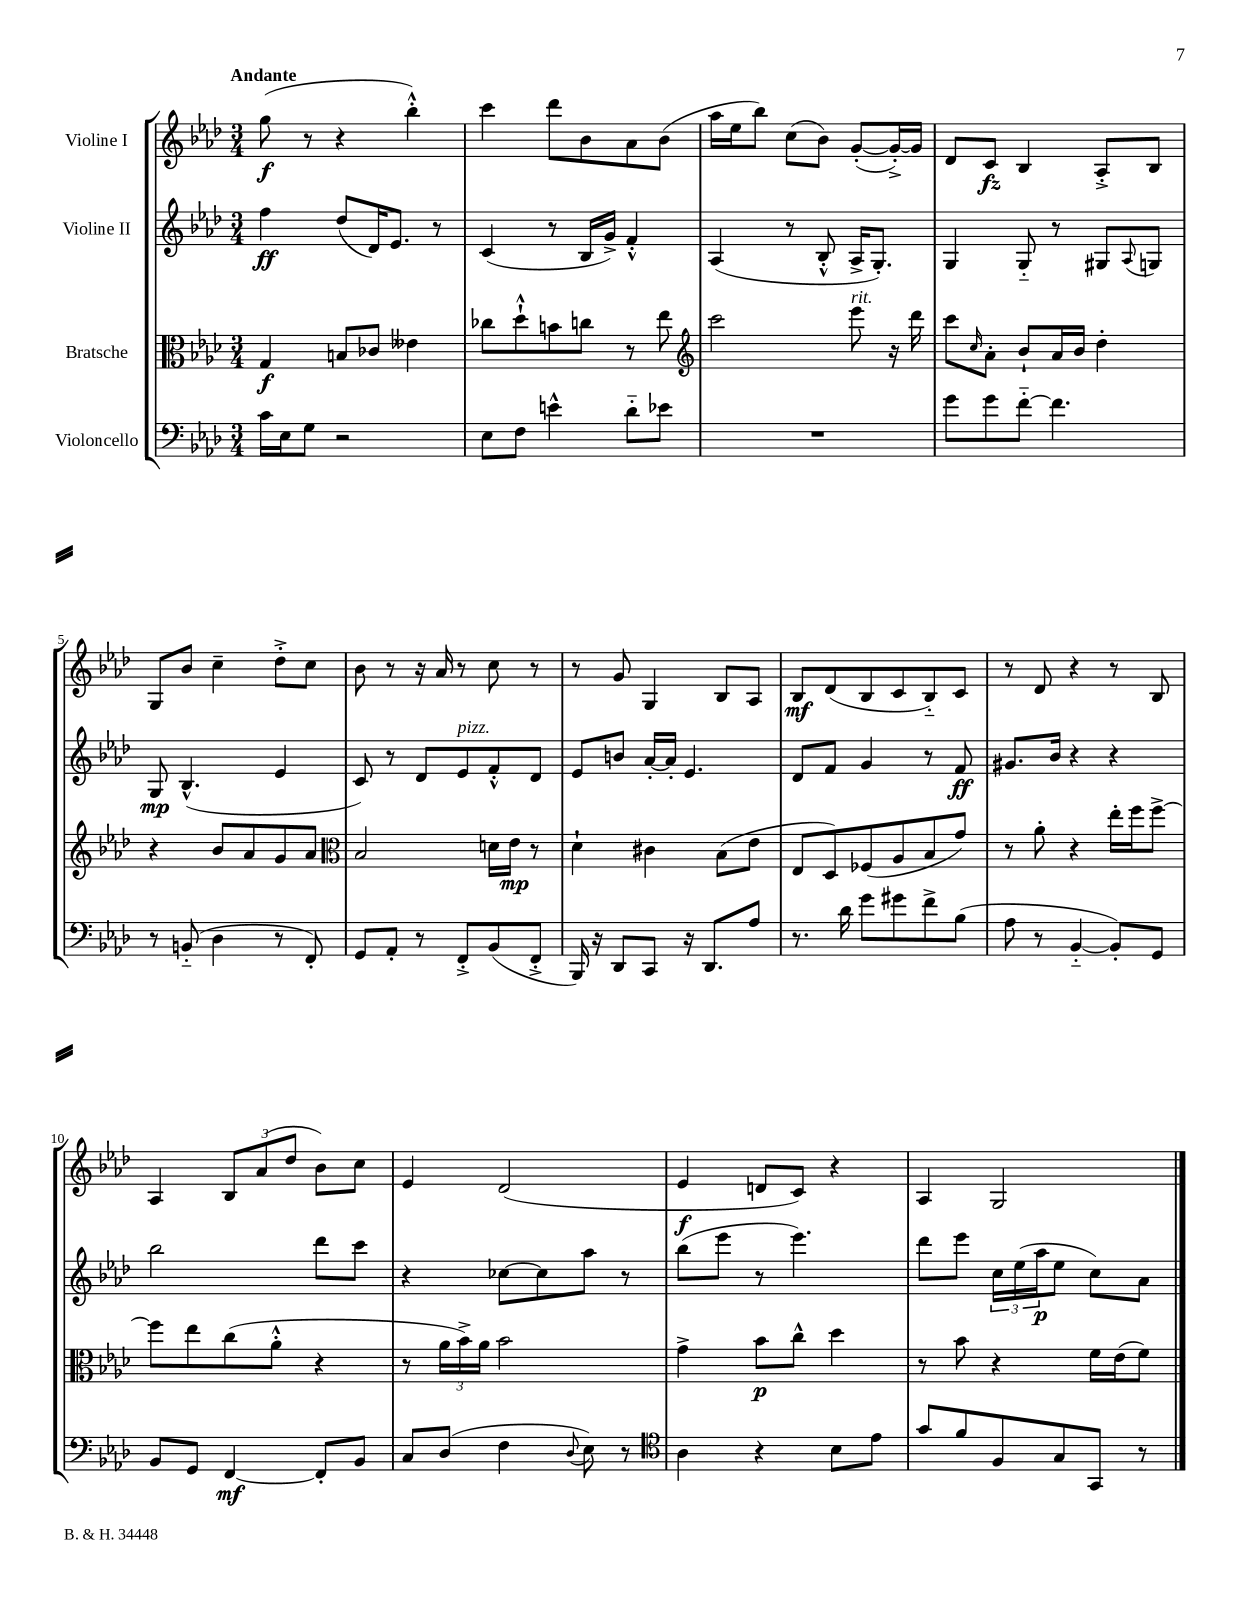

**kern	**kern	**kern	**kern
*staff4	*staff3	*staff2	*staff1
*clefF4	*clefC3	*clefG2	*clefG2
*k[b-e-a-d-]	*k[b-e-a-d-]	*k[b-e-a-d-]	*k[b-e-a-d-]
*M3/4	*M3/4	*M3/4	*M3/4
16c\LL	4G/	4ff\	(8gg\
16E-\J	.	.	.
8G\J	.	.	8r
2r	8B/L	(8dd-/L	4r
.	8c-/J	16d-/K)	.
.	.	8.e-/J	.
.	4e--\	.	4bb-'^^\)
.	.	8r	.
=	=	=	=
8E-\L	8cc-\L	(4c/	4ccc\
8F\J	8dd-`^^\	.	.
4e^^\	8b\	8r	8ddd-\L
.	8cc\J	16B-/LL	8b-\
.	.	16g^/JJ)	.
8d-'~\L	8r	4f'^^/	8a-\
8e-\J	8ee-\	.	(8b-\J
=	=	=	=
*	*clefG2	*	*
2.r	2ccc\	(4A-/	16aa-\LL
.	.	.	16ee-\J
.	.	.	8bb-\J)
.	.	8r	(8cc\L
.	.	8B-'^^/	8b-\J)
.	8eee-\	16A-^/LK	([8g'/L
.	.	8.G'/J)	.
.	16r	.	16g'^/_L)
.	16ddd-\	.	16g/]JJ
=	=	=	=
8g\L	8ccc\L	4G/	8d-/L
.	16qqcc/	.	.
8g\	8a-'\J	.	8c/J
[8f'~\J	8b-`/L	8G'~/	4B-/
4.f\]	16a-/L	8r	.
.	16b-/JJ	.	.
.	4dd-'\	8G#/L	8A-'^/L
.	.	8qqA-/	.
.	.	8G/J	8B-/J
=	=	=	=
8r	4r	8G/	8G/L
(8BB'~/	.	(4.B-^^/	8b-/J
4D-\	8b-/L	.	4cc~\
.	8a-/	.	.
8r	8g/	4e-/	8dd-'^\L
8FF'/)	8a-/J	.	8cc\J
=	=	=	=
*	*clefC3	*	*
8GG/L	2B-/	8c/)	8b-\
8AA-'/J	.	8r	8r
8r	.	8d-/L	16r
.	.	.	16a-/
8FF'^/L	.	8e-/	8r
(8BB-/	16d\LL	8f'^^/	8cc\
.	16e-\JJ	.	.
8FF'^/J	8r	8d-/J	8r
=	=	=	=
16BBB-/)	4d-`\	8e-/L	8r
16r	.	.	.
8DD-/L	.	8b/J	8g/
8CC/J	4c#\	[16a-'/LL	4G/
.	.	16a-'/]JJ	.
16r	.	4.e-/	.
8.DD-/L	.	.	.
.	(8B-\L	.	8B-/L
8A-/J	8e-\J	.	8A-/J
=	=	=	=
8.r	8E-/L	8d-/L	8B-/L
.	8D-/)	8f/J	(8d-/
16d-\	.	.	.
8g\L	(8F-/	4g/	8B-/
8g#\	8A-/	.	8c/
8f^\	8B-/	8r	8B-'~/)
(8B-\J	8g/J)	8f/	8c/J
=	=	=	=
8A-\	8r	8.g#/L	8r
8r	8a-'\	.	8d-/
.	.	16b-/Jk	.
[4BB-'~/	4r	4r	4r
8BB-'/]L)	16ee-'\LL	4r	8r
.	16ff\J	.	.
8GG/J	[8ff^\J	.	8B-/
=	=	=	=
8BB-/L	8ff\]L	2bb-\	4A-/
8GG/J	8ee-\	.	.
[4FF/	(8cc\	.	12B-/L
.	.	.	(12a-/
.	8a-'^^\J	.	.
.	.	.	12dd-/J
8FF'/]L	4r	8ddd-\L	8b-\L)
8BB-/J	.	8ccc\J	8cc\J
=	=	=	=
8C/L	8r	4r	4e-/
(8D-/J	24a-\LL	.	.
.	24b-^\)	.	.
.	24a-\JJ	.	.
4F\	2b-\	[8cc-\L	(2d-/
.	.	8cc-\]	.
8qqD-/	.	.	.
8E-\)	.	8aa-\J	.
8r	.	8r	.
=	=	=	=
*clefC4	*	*	*
4A-\	4g^\	(8bb-\L	4e-/
.	.	8eee-\J	.
4r	8b-\L	8r	8d/L
.	8cc^^\J	4.eee-\)	8c/J)
8B-\L	4dd-\	.	4r
8e-\J	.	.	.
=	=	=	=
8g/L	8r	8ddd-\L	4A-/
8f/	8b-\	8eee-\J	.
8F/	4r	24cc\LL	2G/
.	.	(24ee-\	.
.	.	24aa-\J	.
8G/	.	8ee-\J	.
8GG/J	16f\LL	8cc\L)	.
.	(16e-\J	.	.
8r	8f\J)	8a-\J	.
==	==	==	==
*-	*-	*-	*-
